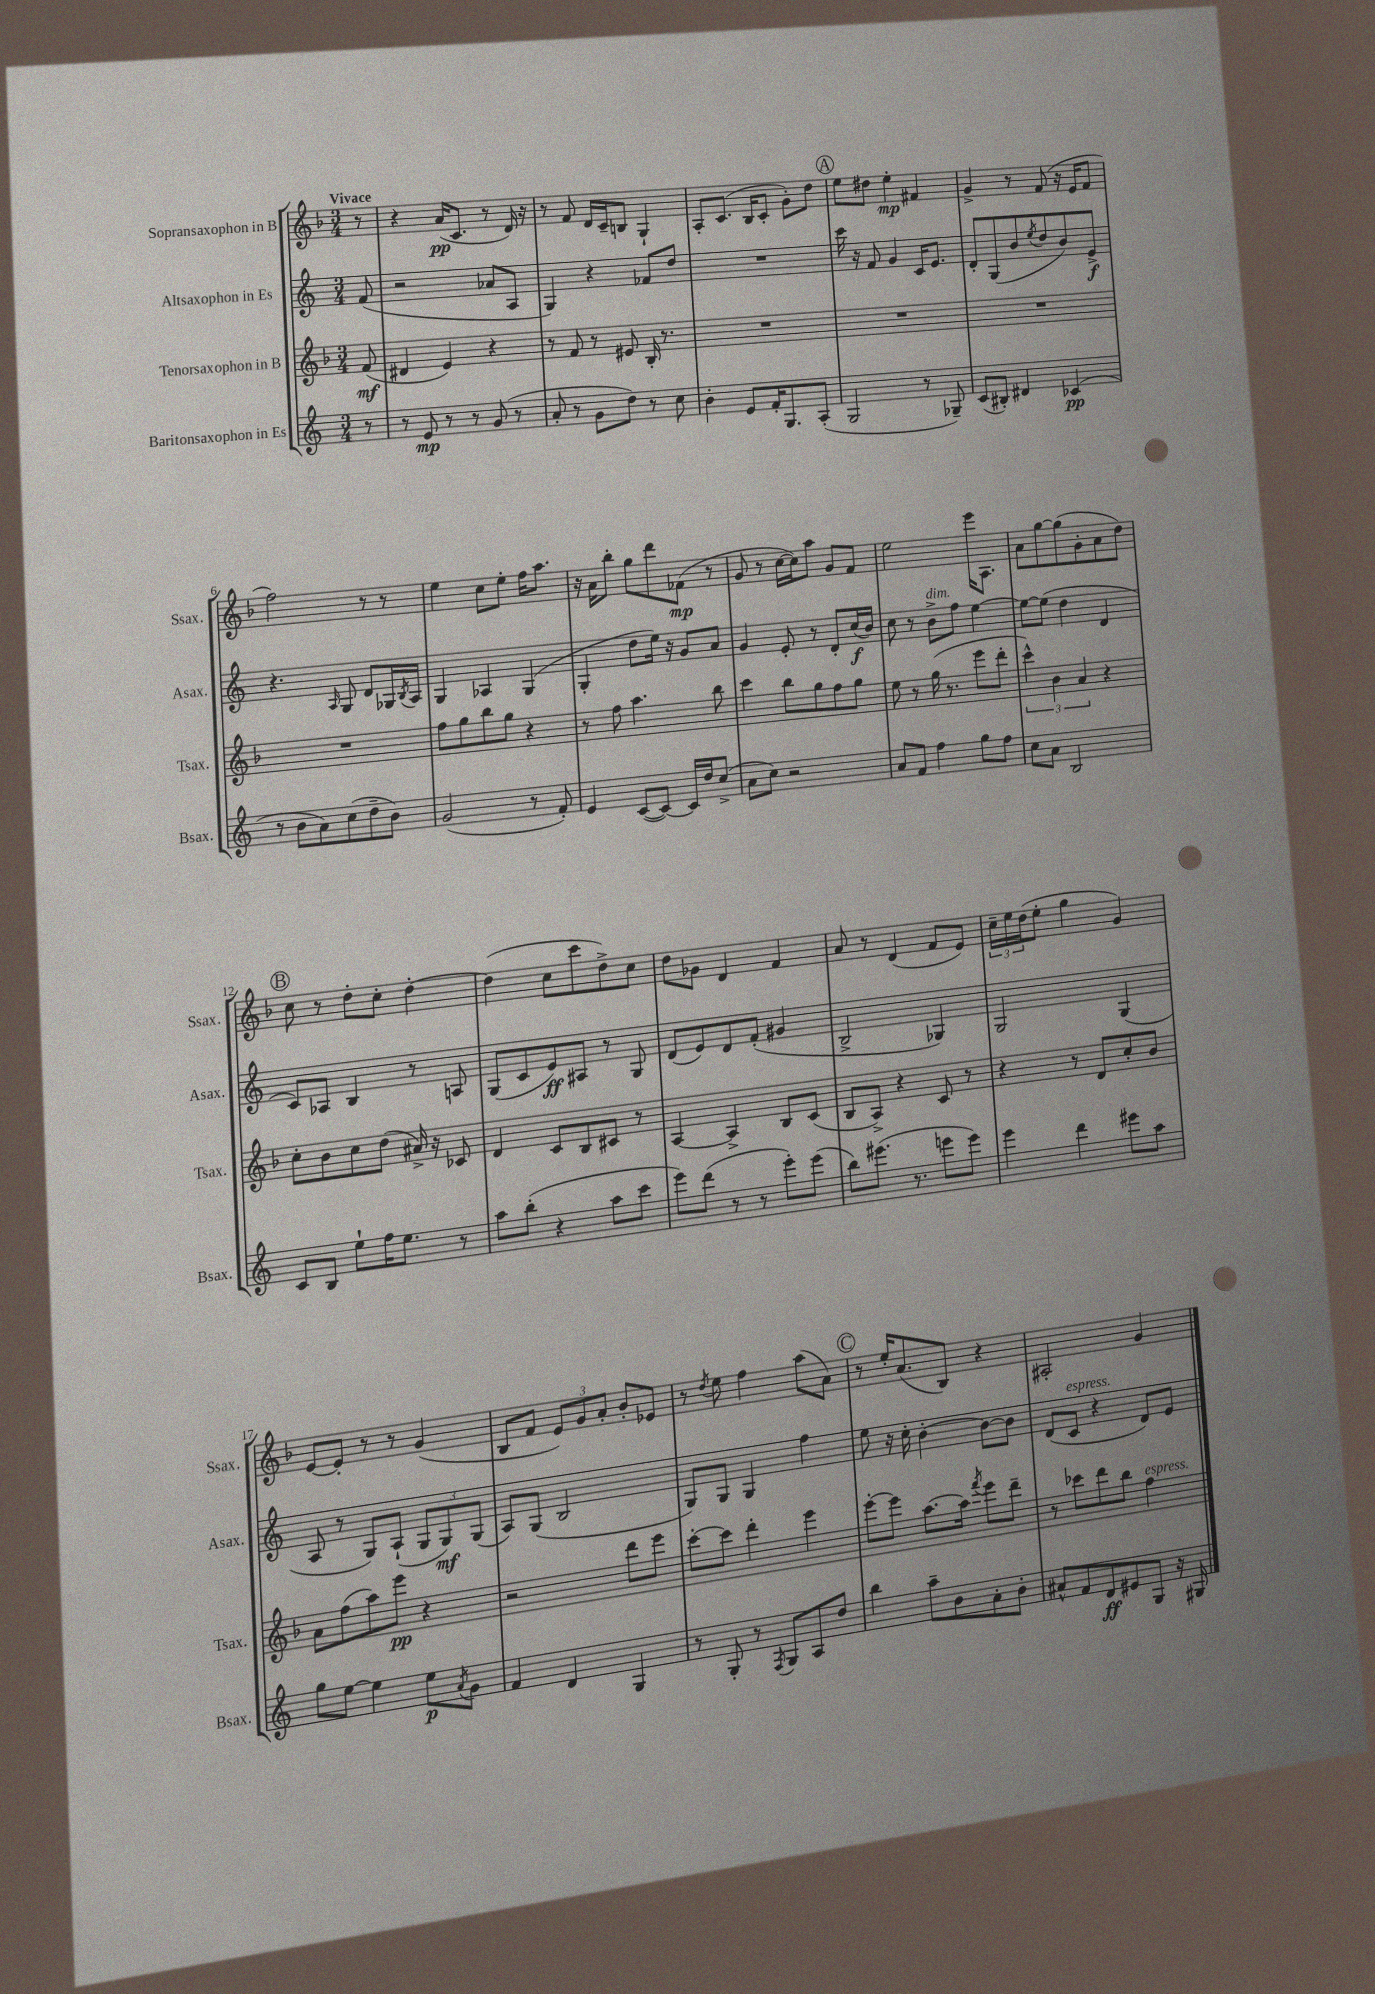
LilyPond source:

<<
\new StaffGroup <<
\new Staff = "s0" \with { instrumentName = "Sopransaxophon in B" shortInstrumentName = "Ssax." } {
    \clef treble \key f \major \numericTimeSignature \time 3/4 \partial 8 \tempo "Vivace"
    r8 |
    r4 a'16\pp( c'8. r8 d'16) r16 |
    r8 f'8 d'16 c'16-- b8 g4-! |
    a8-. c'8.( bes16 c'8-. g'8-.) d''8 |
    \mark \markup { \circle "A" } e''8 dis''8 e''4-.\mp fis'4 |
    g'4-> r8 f'8( r16 e'16 f'8 |
    f''2) r8 r8 |
    e''4 c''8 e''8-. f''16 a''8. |
    r16 a'16 bes''8-. g''8 d'''8 fes'8\mp( r8 |
    g'8 r8 c''16~ c''16) a''8 g'8 f'8 |
    e''2 e'''16 a8. |
    a'8 g''8~ g''8( g'8-. a'8 d''8) |
    \mark \markup { \circle "B" } c''8 r8 d''8-. c''8-. d''4~-. |
    d''4( c''8 c'''8 d''8->) c''8 |
    d''8 ges'8 d'4 f'4 |
    a'8 r8 d'4( f'8 e'8) |
    \tuplet 3/2 { c''16-- e''16 d''16( } e''8-. g''4 g'4) |
    e'8~ e'8-. r8 r8 g'4( |
    bes8 f'8 \tuplet 3/2 { e'8) g'8 a'8-. } bes'8-. ees'8 |
    r8 \acciaccatura { d''8 } e''8 f''4 a''8( a'8) |
    \mark \markup { \circle "C" } r8 e''16-. a'8.( bes8) r4 |
    ais2-. g'4 \bar "|." |
}
\new Staff = "s1" \with { instrumentName = "Altsaxophon in Es" shortInstrumentName = "Asax." } {
    \clef treble \key c \major \numericTimeSignature \time 3/4 \partial 8
    f'8( |
    r2 aes'8 a8 |
    g4) r4 fes'8 d''8 |
    R2. |
    \mark \markup { \circle "A" } c'''16 r16 f'8 g'4 c'16 e'8. |
    d'8-. g8( b'8 \acciaccatura { e''8 } d''8 b'8) e'8->\f |
    r4. \grace { a16 } g8 d'8 ges16 \acciaccatura { b8 } a16 |
    g4 aes4 g4( |
    g4-. d''8 e''16) r16 g'8 a'8 |
    g'4 e'8-. r8 d'8-. c''16\f( b'16) |
    c''8 r8 b'8->^\markup { \italic "dim." } f''8 e''4~ |
    e''8~ e''8( d''4 d'4 |
    \mark \markup { \circle "B" } c'8) aes8 b4 r8 a8 |
    g8( c'8 e'8\ff) ais8 r8 g8 |
    d'8( e'8) d'8 f'8-.( gis'4 |
    b2-> ges4) |
    g2 g4( |
    a8 r8 g8) a8-!( \tuplet 3/2 { g8 g8\mf) g8( } |
    a8) g8( b2 |
    g8) g8 g4 f''4 |
    \mark \markup { \circle "C" } e''8 r16 c''16-. b'4~-. b'8~ b'8 |
    d'8( c'8^\markup { \italic "espress." } r4 d'8) e'8 \bar "|." |
}
\new Staff = "s2" \with { instrumentName = "Tenorsaxophon in B" shortInstrumentName = "Tsax." } {
    \clef treble \key f \major \numericTimeSignature \time 3/4 \partial 8
    f'8\mf( |
    dis'4 e'4) r4 |
    r8 f'8 r8 eis'8 bes16-. r8. |
    R2. |
    \mark \markup { \circle "A" } R2. |
    R2. |
    R2. |
    f''8 g''8 bes''8 g''8 r4 |
    r8 f''8 a''4. bes''8 |
    c'''4 bes''8 g''8 f''8 g''8 |
    e''8 r8 g''16( r8. e'''8 d'''8-. |
    \tuplet 3/2 { c'''4-^) bes'4 a'4 } r4 |
    \mark \markup { \circle "B" } c''8-. bes'8 c''8 d''8( ais'16->) r16 ces'8 |
    d'4 c'8 bes8 cis'8 r8 |
    a4~ a4-> bes8 c'8( |
    bes8 a8->) r4 c'8 r8 |
    r4 r8 d'8 c''8-. bes'8 |
    a'8 f''8( a''8) e'''8\pp r4 |
    r2 d'''8 e'''8 |
    c'''8~-. c'''8 d'''4-. e'''4 |
    \mark \markup { \circle "C" } e'''8~-. e'''8 a''8.~ a''16 \acciaccatura { f'''8 } e'''8 d'''8-- |
    r8 ces'''8 d'''8 bes''8 f''4^\markup { \italic "espress." } \bar "|." |
}
\new Staff = "s3" \with { instrumentName = "Baritonsaxophon in Es" shortInstrumentName = "Bsax." } {
    \clef treble \key c \major \numericTimeSignature \time 3/4 \partial 8
    r8 |
    r8 e'8\mp r8 r8 g'8( r8 |
    a'8-. r8 g'8 d''8) r8 c''8 |
    b'4-. e'8 f'16-. g8. a8-.( |
    \mark \markup { \circle "A" } g2 r8 ges8--) |
    c'8( bis8-.) dis'4 ces'4\pp( |
    r8 b'8 a'8) c''8( d''8-- b'8) |
    g'2( r8 f'8-.) |
    e'4 c'8~( c'8~) c'16 d''16 c''8->( |
    a'8 c''8) r2 |
    a'8 f'8 f''4 g''8 f''8 |
    c''8 a'8 b2 |
    \mark \markup { \circle "B" } c'8 b8 e''8-! f''16 e''8. r8 |
    a''8 b''8-.( r4 a''8 c'''8 |
    e'''8) d'''8( r8 r8 e'''8-.) e'''8( |
    b''8) eis'''8.( r8. e'''8 e'''8) |
    e'''4 d'''4 eis'''8 a''8 |
    g''8 e''8~ e''4 e''8\p \acciaccatura { a'8 } g'8 |
    f'4 d'4 g4 |
    r8 g8-. r8 \acciaccatura { f8 } g8 a8 d''8 |
    \mark \markup { \circle "C" } b''4 a''8-- b'8 a'8-. b'8-. |
    ais'8-^ f'8 d'8\ff eis'8 g8 r16 gis16 \bar "|." |
}
>>
>>
